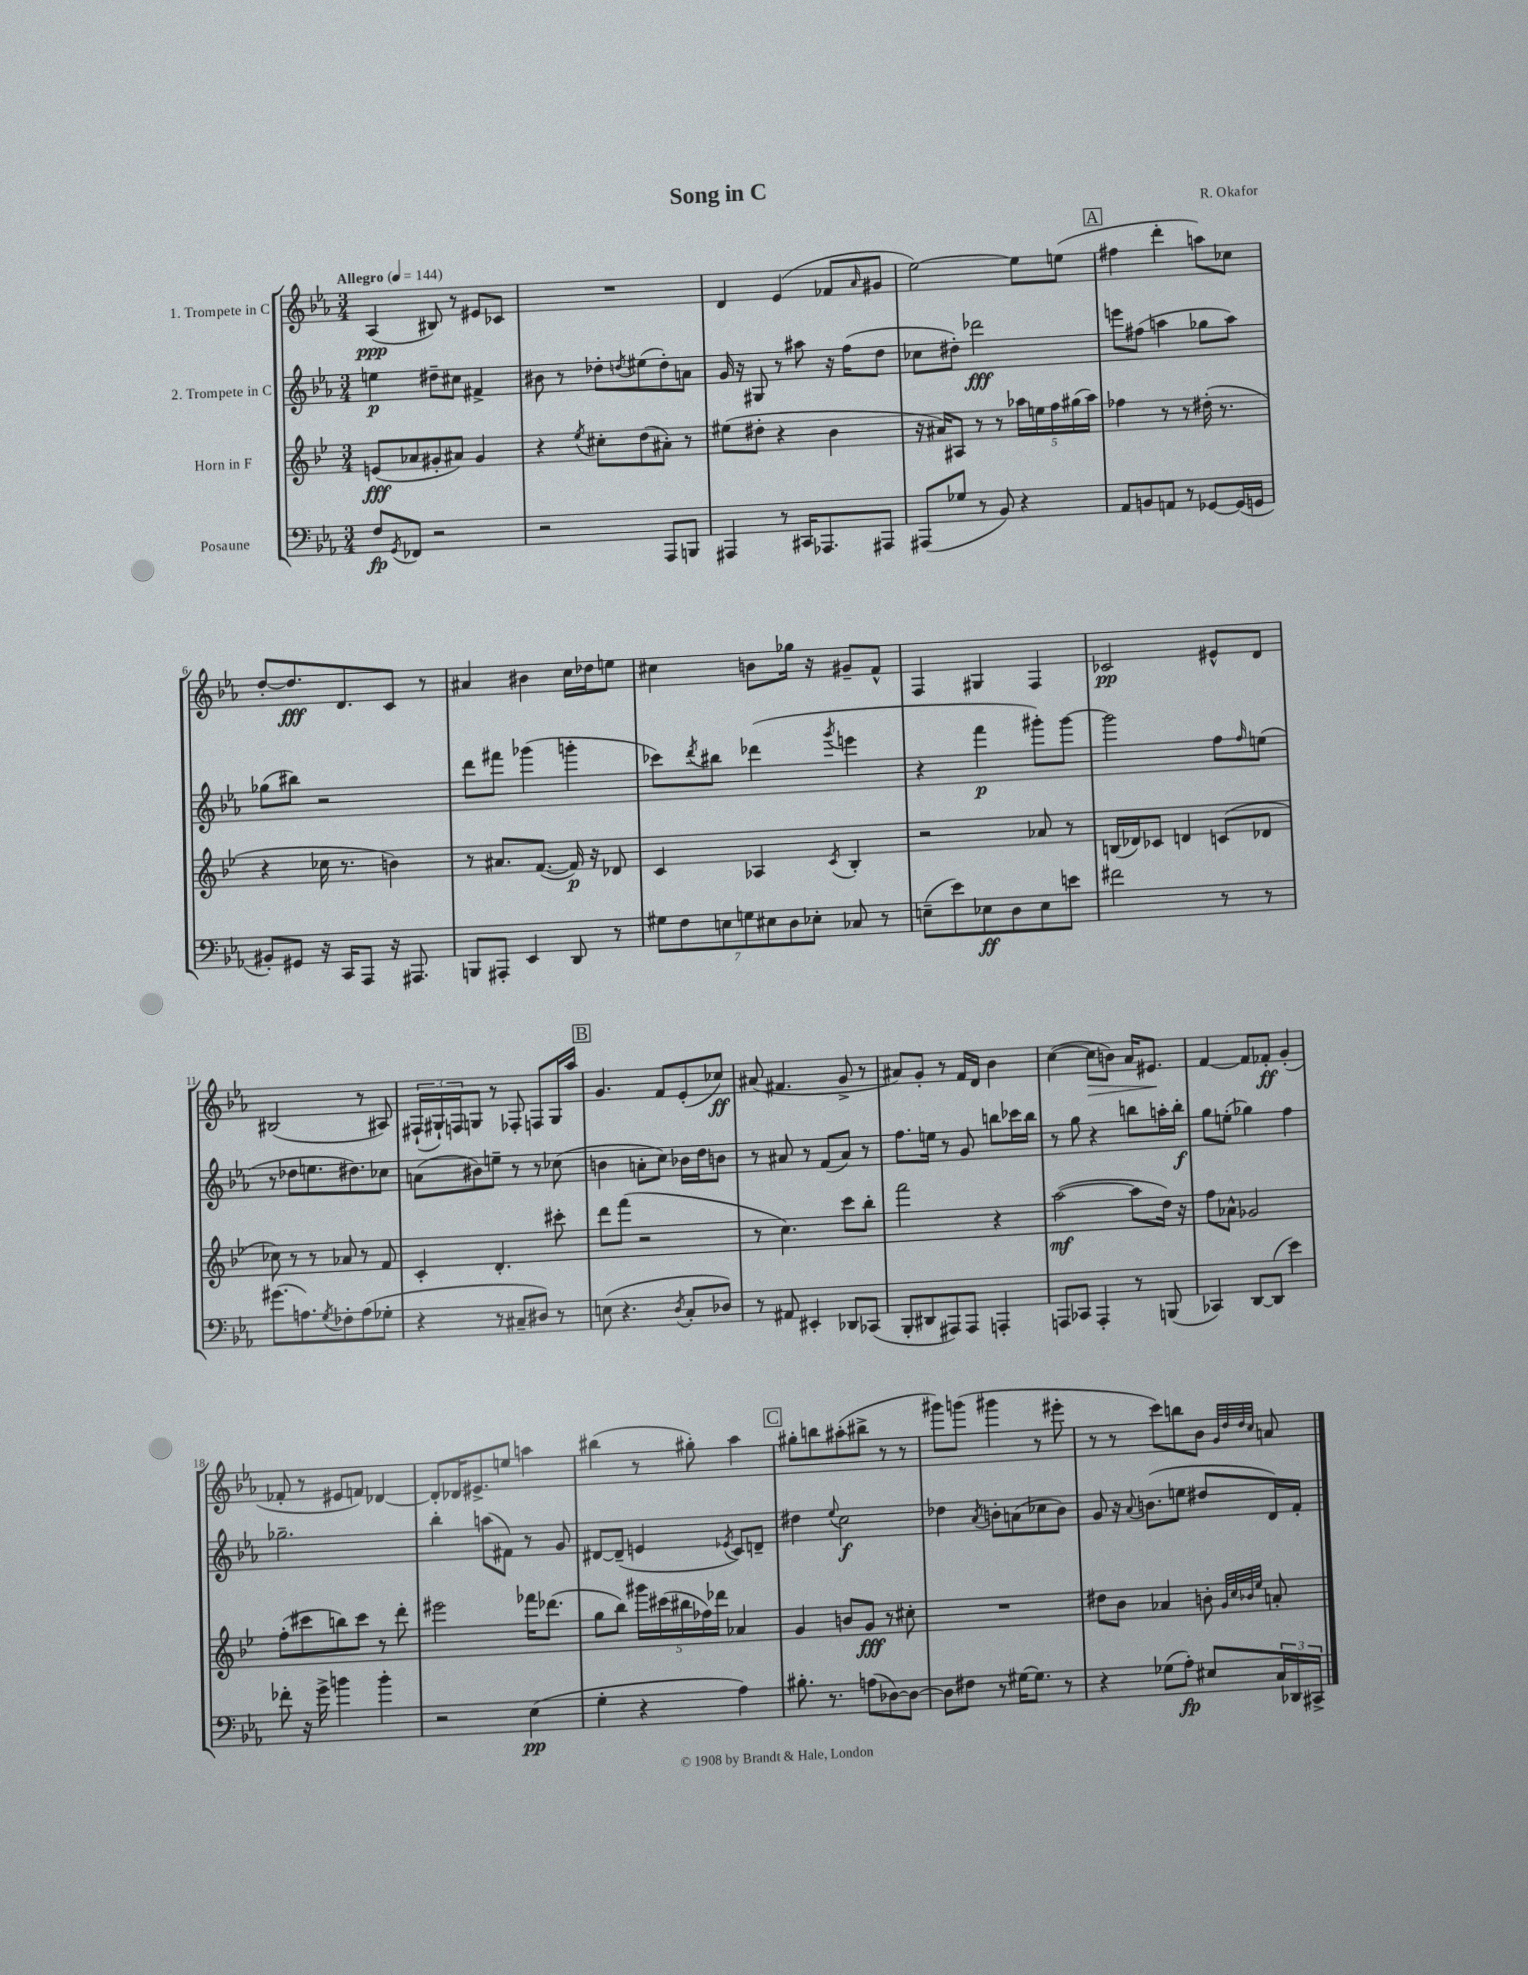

**kern	**kern	**kern	**kern
*staff4	*staff3	*staff2	*staff1
*clefF4	*clefG2	*clefG2	*clefG2
*k[b-e-a-]	*k[b-e-]	*k[b-e-a-]	*k[b-e-a-]
*M3/4	*M3/4	*M3/4	*M3/4
*MM144	*MM144	*MM144	*MM144
8F/L	(8e/L	4ee\	(4A-/
8qGG/	.	.	.
8FF-/J	8a-/	.	.
2r	8g#'/	8dd#~\L	8B#/)
.	8a#/J)	8cc#\J	8r
.	4g#/	4f#^/	8e#/L
.	.	.	8c-/J
=	=	=	=
2r	4r	8b#\	2.r
.	.	8r	.
.	8qee-/	.	.
.	8cc#'\L	8dd-'\L	.
.	.	8qdd/	.
.	(8dd\	(8ee#\	.
8AAA-/L	8a#'\J)	8dd'\)	.
8BBB/J	8r	8a\J	.
=	=	=	=
4AAA#/	(8ee#\L	16g/	4d/
.	.	16r	.
.	8dd#'\J	8G#/	.
8r	4r	8r	(4e-/
16CC#/LK	.	8aa#\	.
8.AAA-/	.	.	.
.	4b-\	16r	8f-/L
.	.	(16ff\LK	.
.	.	.	16qqa-/
8AAA#/J	.	8dd\J	8g#/J
=	=	=	=
(8AAA#/L	16r	8cc-\L	[2ee-\)
.	16a#/LK)	.	.
8G-/J	8A#/J	8dd#'\J)	.
8r	8r	2ddd-\	.
8BB-/)	8r	.	.
4r	20aa-\LL	.	8ee-\]L
.	20ee\	.	.
.	20ff\	.	.
.	.	.	(8ee\J
.	(20gg#\	.	.
.	20aa-\JJ)	.	.
=	=	=	=
8AA-/L	4ff-\	8eee\L	4ff#\
8BB/	.	(8ff#\J	.
8AA/J	8r	4aa\	4ddd'\
8r	8r	.	.
[8GG-/L	(16dd#'\	8gg-\L	8aa\L)
.	8.r	.	.
(16GG-/]L	.	8aa\J)	8cc-\J
16GG/JJ	.	.	.
=	=	=	=
8BB#'/L)	4r	(8gg-\L	[8dd'/L
8GG#/J	.	8bb#\J)	8.dd/]
16r	16cc-\	2r	.
16CC/LK	8.r	.	8.d/
8AAA-/J	.	.	.
16r	4b\)	.	8c/J
8.AAA#/	.	.	.
.	.	.	8r
=	=	=	=
8BBB/L	8r	8ddd\L	4a#/
8AAA#'/J	8.a#/L	8fff#\J	.
4EE-/	.	(4ggg-\	4b#\
.	([8.f/J	.	.
8DD/	16f/])	4ggg'\	16cc\LL
.	16r	.	16dd-\J
8r	8d-/	.	8ee\J
=	=	=	=
14G#\L	4c/	8ccc-\L)	4cc#\
14F\	.	.	.
.	.	8qddd/	.
.	.	8bb#\J	.
14E\	.	.	.
14G\	.	.	.
.	4A-/	(4ddd-\	8b\L
14E#\	.	.	.
14D\	.	.	.
.	.	.	16gg-\Jk
14E-'\J	.	.	.
.	.	.	16r
.	8qc/	8qggg/	.
8C-/	4B-'/	4eee\	8g#~/L
8r	.	.	8f^^/J
=	=	=	=
(8E~\L	2r	4r	4F/
8e-\)	.	.	.
8E-\	.	4fff\	4G#/
8D\	.	.	.
8E-\	8a-/	8ggg#'\L)	4F/
8e\J	8r	[8ggg#\J	.
=	=	=	=
2f#\	(16B/LL	2ggg#\]	2c-/
.	16d-/J)	.	.
.	8c-/J	.	.
.	4d/	.	.
8r	(8c/L	8ff\L	8e#^^/L
.	.	16qqff/	.
8r	8d-/J	(8ee\J	8d/J
=	=	=	=
(8.g#\L	8cc-\)	8r	(2B#/
.	8r	8dd-\L	.
8.A\)	.	.	.
.	8r	8.ee\	.
8qG/	.	.	.
8F-'\	8a-/	.	.
.	.	8.dd#\)	.
(8A\	8r	.	8r
8G-'\J	8f/	8cc-\J	8A#/)
=	=	=	=
4r	4c'/	(8a\L	(24F#`/LL
.	.	.	24G#`/)
.	.	.	24F/J
.	.	8b#\)	8G/J
8r	4.d'/	8ee~\J	8r
8C#~/L	.	8r	8F-'/
8D#/J)	.	8r	8F/L
8r	8ccc#'\	(8cc-\	16G/L
.	.	.	16aa-/JJ
=	=	=	=
(8E\	8ddd\L	4b\	4.g/
4.r	(8fff\J	.	.
.	2r	8a'\L	.
.	.	8cc\J)	8f/L
8qD/	.	.	.
8C'/L	.	16b-\LL	(8e-'/
.	.	16dd\J	.
8D-/J)	.	8b\J	8cc-/J)
=	=	=	=
8r	8r	8r	(8a#/
8AA#/	4.cc\)	8a#/	4.f#/
4EE#'/	.	8r	.
.	.	(8f/L	.
8DD-/L	8ccc\L	8a#/J)	8g^/
(8CC-/J	8bb-'\J	8r	8r
=	=	=	=
8BBB-'/L	2fff\	8.ff\L	8a#/L)
8DD#/	.	.	8g'/J
.	.	16ee\Jk	.
8AAA#/)	.	8r	8r
8AAA#/J	.	8g/	16f/LL
.	.	.	16d/JJ
4AAA'/	4r	8bb\L	4b-\
.	.	16ccc-\L	.
.	.	16bb\JJ	.
=	=	=	=
8AAA/L	([2aa\	8r	([4cc\
8CC-/J	.	8gg\	.
4AAA'/	.	4r	8cc\]L
.	.	.	8b\J)
8r	8aa\]L	8bb\L	16a-/LK
.	.	.	8.e#/J
(8BBB/	16dd\Jk)	16aa'\L	.
.	16r	16bb'\JJ	.
=	=	=	=
4CC-/)	8ff\L	8gg\L	[4f/
.	8a-^^\J	(8ee'\J	.
[8DD/L	2g-/	4gg-\)	8f/]L
(8DD/]J	.	.	8f-'/J
4e-\)	.	4ff\	(4g'/
=	=	=	=
8f-'\	(8ff'\L	2.gg-~\	8f-'/
16r	8ccc#\	.	8r
16g^\	.	.	.
4b\	8bb\)	.	8e#/L
.	8ccc#\J	.	8f/J)
4b'\	8r	.	[4d-/
.	8ddd'\	.	.
=	=	=	=
2r	2eee#\	4bb-'\	8d-'/]L
.	.	.	16d-/K
.	.	.	8.e#^/
.	.	(8aa\L	.
.	.	8f#\J)	8ee/J
(4E-\	16fff-\LK	8r	4aa\
.	(8.ddd-\J	.	.
.	.	8g/	.
=	=	=	=
4G'\	8gg\L	[8d#/L	(4bb#\
.	8bb-\J)	(8d#~/]J	.
4r	20ggg#\LL	4e/	8r
.	(20ccc#\	.	.
.	20bb#\	.	.
.	.	.	8gg#'\)
.	20ff-\)	.	.
.	20ddd-\JJ	.	.
.	.	8qe-/	.
4A-\)	4a-/	8c/L)	4aa-\
.	.	8d~/J	.
=	=	=	=
8.B#'\	4g/	4dd#\	8gg#'\L
.	.	.	8bb\
8.r	.	.	.
.	.	8qqee-/	.
.	8b/L	2cc\	(8aa#'\
(8A\L	8g/J	.	8bb#^\J
[8D-\)	8r	.	8r
8D-\_J	8cc#'\	.	8r
=	=	=	=
8D-\]L	2.r	4dd-\	8ggg#\L)
8F#\J	.	.	(8ggg\J
.	.	8qa-/	.
8r	.	8b'\L	4ggg#\
[16G#\LK	.	(8a\	.
8.G#\]J	.	.	.
.	.	8cc-\	8r
8r	.	8b\J)	8eee#'\
=	=	=	=
4r	8dd#\L	8g/	8r
.	8b-\J	16r	8r
.	.	8qqa-/	.
.	.	(8.b\L	.
(8G-\L	4a-/	.	8ccc\L)
8A-'\J)	.	8ee\J	8bb\
8E#/L	8b'\	8dd#/L	8b-\J
.	32qqg/LLL	.	32qqg/LLL
.	32qqcc/	.	32qqdd/
.	32qqb-/	.	32qqdd/
.	32qqee-/JJJ	.	32qqcc/JJJ
24C/L	8a'/	16d/L)	8a/
24DD-/	.	.	.
.	.	16f'/JJ	.
24CC#^/JJ	.	.	.
==	==	==	==
*-	*-	*-	*-
